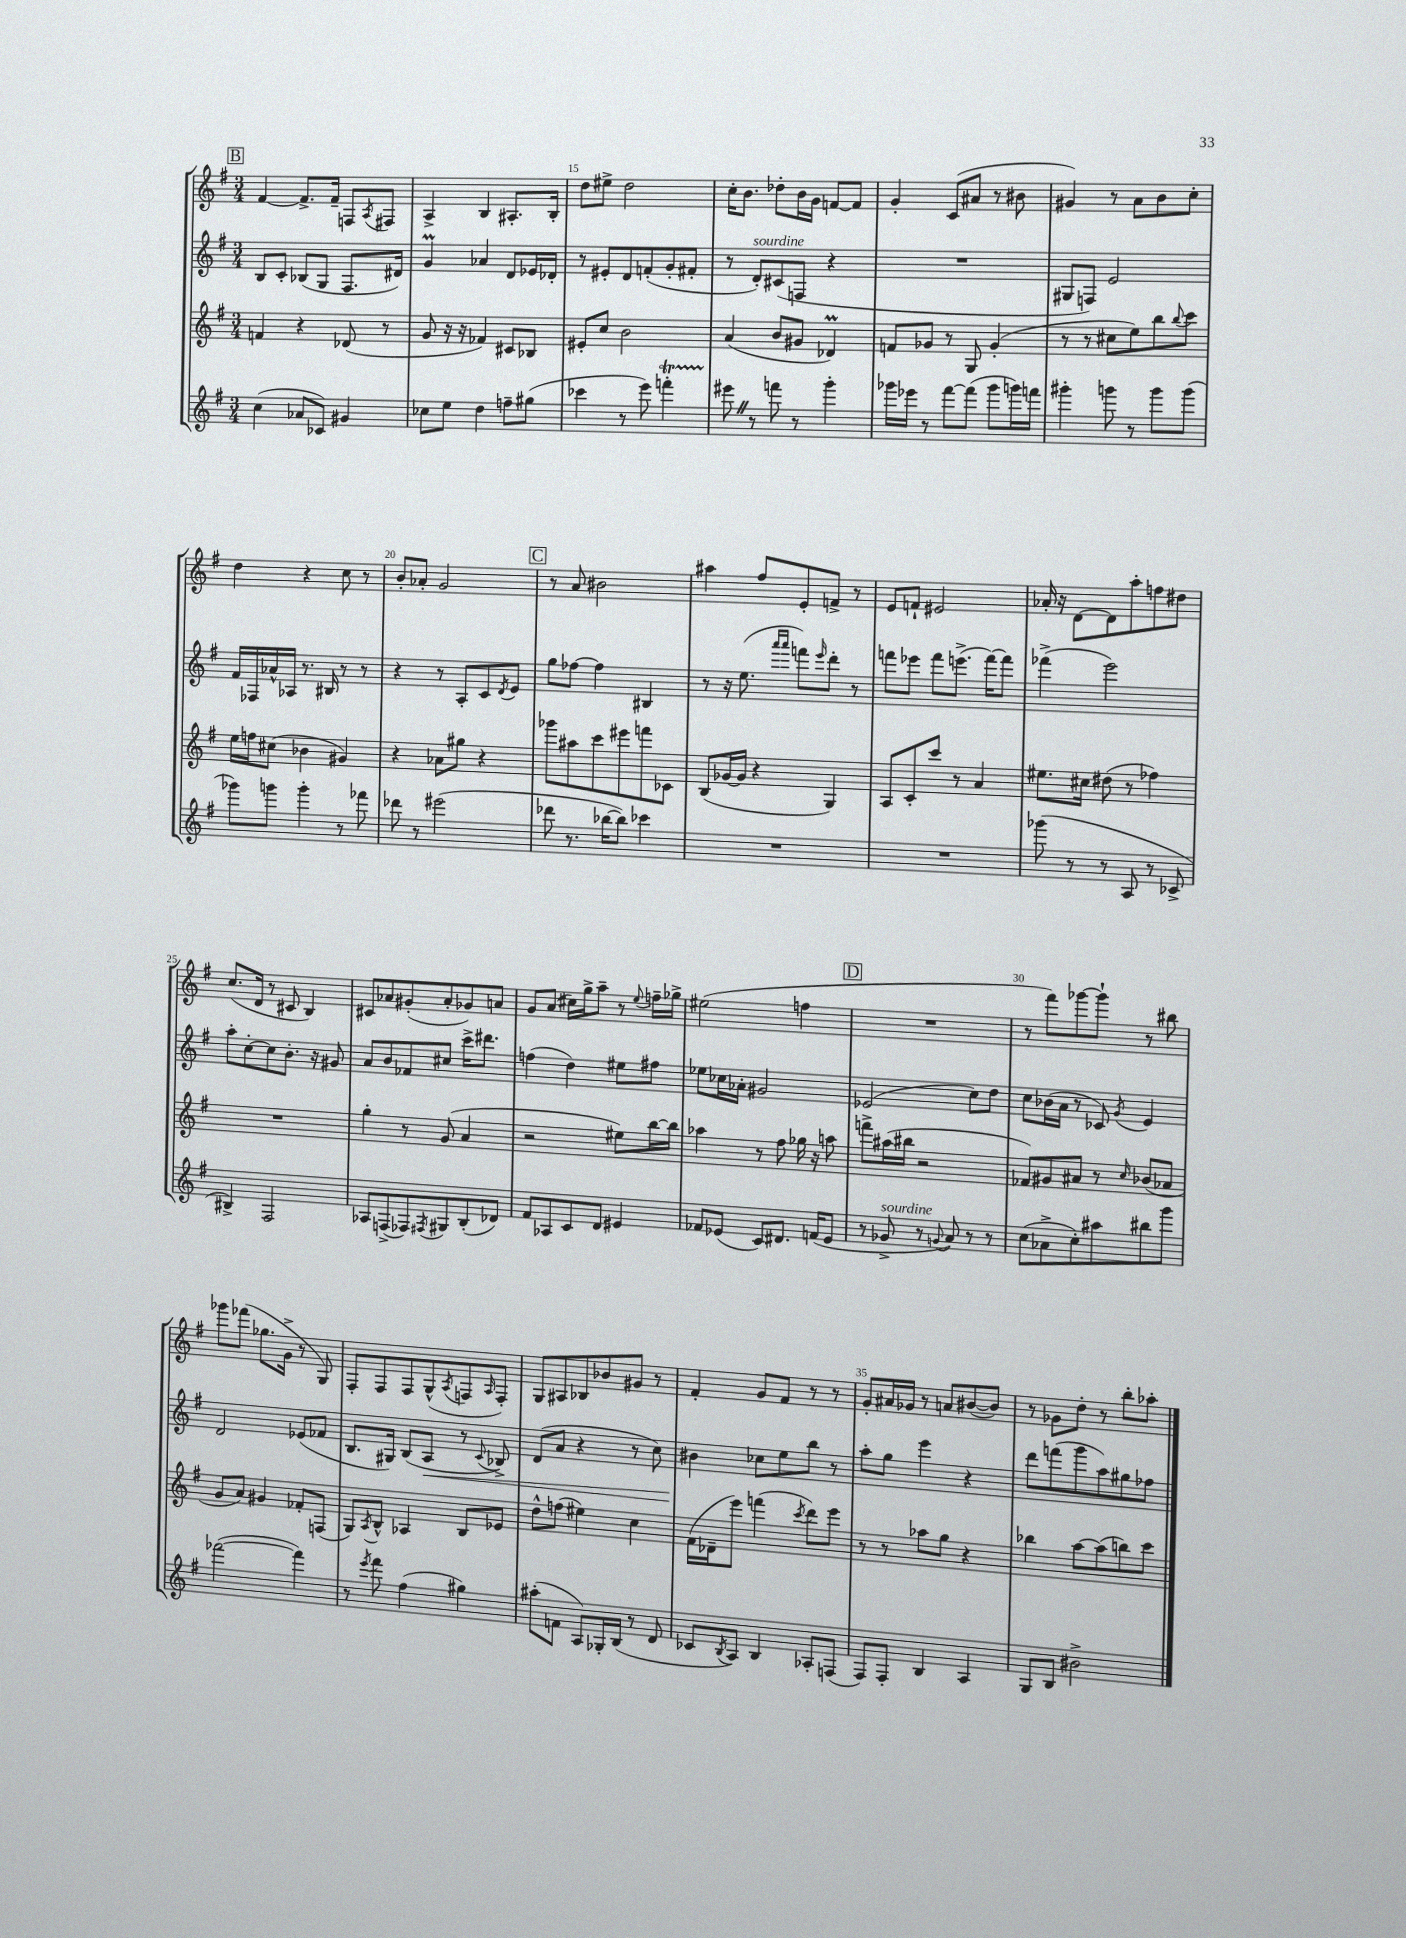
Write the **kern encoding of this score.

**kern	**kern	**kern	**kern
*staff4	*staff3	*staff2	*staff1
*clefG2	*clefG2	*clefG2	*clefG2
*k[f#]	*k[f#]	*k[f#]	*k[f#]
*M3/4	*M3/4	*M3/4	*M3/4
(4cc	4f	8B	[4f#
.	.	8c'	.
8a-	4r	(8B-	8.f#^]
8c-)	.	8G	.
.	.	.	16f#~
4g#	(8d-	8.F#	8F
.	.	.	8qA
.	8r	.	8F#
.	.	16d#)	.
=	=	=	=
8cc-	8g	4g	4A^
8ee	16r	.	.
.	16r	.	.
4dd	4f-)	4a-	4B
8ff~	8c#	8d	8.A#'
(8gg#	8B-	16e-	.
.	.	16d-'	16B'
=	=	=	=
4ccc-	8e#'	8r	8dd
.	8cc	8e#'	8ee#^
8r	2b	8d	2dd
8eee)	.	(8f'	.
4fff'	.	8g'	.
.	.	8f#'	.
=	=	=	=
8eee#	(4a	8r	16cc'
.	.	.	8.b
8r	.	8d')	.
8fff	8b	(8c#	8dd-'
8r	8g#	8F	16b
.	.	.	16g
4ggg'	4d-)	4r	[8f
.	.	.	8f]
=	=	=	=
16ggg-	8f	2.r	4g'
16eee-	.	.	.
8r	8g-	.	.
[8fff#	8r	.	(8c
(8fff#]	8G	.	8a#
8ggg-	(4g-'	.	8r
16ggg)	.	.	8b#
16fff	.	.	.
=	=	=	=
4ggg#'	8r	8G#	4g#)
.	8r	8F)	.
8ggg	8cc#	2e	8r
8r	8ee)	.	8a
8ggg	8bb	.	8b
.	8qqbb	.	.
(8ggg	8ccc	.	8cc'
=	=	=	=
8ggg-)	16ee	16f#	4dd
.	16ff	16F-	.
8ggg	(8cc#	16a-^^	.
.	.	16A-	.
4ggg'	4b-	8.r	4r
.	.	16B#	.
8r	4g#)	8r	8cc
8fff-	.	8r	8r
=	=	=	=
8ddd-	4r	4r	8b'
8r	.	.	8a-'
(2eee#	8a-	8r	2g
.	8gg#	8A'	.
.	4r	8c	.
.	.	8qd	.
.	.	8e	.
=	=	=	=
8ddd-	8ggg-	8gg	8r
8.r	8aa#	[8ff-	8a
.	8ccc	4ff-]	2b#
[16bb-	.	.	.
8bb-])	8eee#	.	.
4ccc-	8fff	4B#	.
.	8c-	.	.
=	=	=	=
2.r	(8B	8r	4aa#
.	[16g-	16r	.
.	16g-]	(8.ee	.
.	4r	.	8ff#
.	.	16qqaaa	.
.	.	16qqaaa	.
.	.	8fff)	8e'
.	.	16qqeee	.
.	4G)	8ddd'	8f^
.	.	8r	8r
=	=	=	=
2.r	8A	8fff	8e
.	8c'	8eee-	8f`
.	8ccc	8fff	2e#
.	8r	(8.eee^	.
.	4a	.	.
.	.	[16fff)	.
.	.	8fff]	.
=	=	=	=
(8ggg-	8.ee#	(4fff-^	16a-'
.	.	.	16r
8r	.	.	[8d
.	16cc#	.	.
8r	(8dd#	2eee)	8d]
8A	8r	.	8aa'
8r	4ff-)	.	8ff
8c-^	.	.	8dd#
=	=	=	=
4B#^)	2.r	8aa'	(8.cc
.	.	[8cc'	.
.	.	.	16d
2F#	.	8cc]	8r
.	.	8.b'	8c#
.	.	.	4B)
.	.	16r	.
.	.	8g#	.
=	=	=	=
8A-	4gg'	8a	8c#
(8F^	.	8b	8a-
8F-)	8r	8f-	(8g#'
8qF#	.	.	.
8G#	(8g	8cc#	8a-'
(8B'	4a	16ccc^	8g-)
.	.	8.ddd#	.
8d-)	.	.	8a
=	=	=	=
8f#	2r	(4ff	8g
8A-	.	.	(8a
8c	.	4dd)	16cc#)
.	.	.	16gg^
8d	.	.	8aa~
4e#	8ee#)	8ee#	8r
.	.	.	8qqee
.	[16bb	8ff#	16ff~
.	16bb]	.	16gg-^
=	=	=	=
8f-	4aa-	8ee-	(2ee#
(8e-	.	16cc-	.
.	.	16a-'	.
8c)	8r	2g#	.
8.d#	8ff#	.	.
.	16gg-	.	4ff
(16f	16r	.	.
8e-	8aa	.	.
=	=	=	=
8r	8fff^	(2e-	2.r
8g-^	(16aa#	.	.
.	16bb#	.	.
8r	2r	.	.
8qqg	.	.	.
8a)	.	.	.
8r	.	8cc)	.
8r	.	8dd	.
=	=	=	=
(8cc	8f-)	8cc	8r
8a-^	8g#	(16b-	8fff#)
.	.	16a	.
8cc')	8a#	8r	[8ggg-
8aa#	8r	8c-)	8ggg-`]
.	16qqcc	8qg	.
8bb#	(8b-	4e	8r
8ggg	8a-	.	8bb#
=	=	=	=
([2fff-	8g	2d	8ggg-
.	8a)	.	(8fff-
.	4g#	.	8.gg-
.	.	.	16g^
4fff-])	8f-'	(8e-	8r
.	(8F	8f-	8G)
=	=	=	=
8r	8G)	8.B	8F#'
8qeee	8qA	.	.
8fff#	8B^^	.	8F#
.	.	16G#)	.
(4ff#	4A-	(8B	8F#
.	.	8A	(8G^^
.	.	.	8qA
4gg#)	8B	8r	8F
.	.	8qqc	16qqA
.	8e-	8B-^)	8F')
=	=	=	=
(8aa#'	8dd^^	(8d	8G
8f	(8ff	8a	8A#
8A)	4ee#)	4r	8B-
16G-'	.	.	8b-
(16B	.	.	.
8r	4cc	8r	8g#
8d	.	8cc)	8r
=	=	=	=
8c-	(16f#	4b#	4f#'
.	16d-~	.	.
8qB	.	.	.
8A)	8eee)	.	.
4B	(4fff	8cc-	8g
.	.	8ee	8f#
.	8qccc	.	.
8A-'	8ddd)	8bb	8r
(8F	8eee	8r	8r
=	=	=	=
8F#)	8r	8aa'	8g'
8F#'	8r	8gg	16a#
.	.	.	16g-
4B	8aa-	4eee	8r
.	8gg	.	8a
4A	4r	4r	([8b#
.	.	.	8b#])
=	=	=	=
8G	4bb-	8ddd	8r
8B	.	(8fff	8g-
2b#^	[8aa	8ggg	8dd'
.	(8aa]	8aa)	8r
.	8bb)	8gg#	8bb'
.	8ccc	8ff-	8aa-'
==	==	==	==
*-	*-	*-	*-
